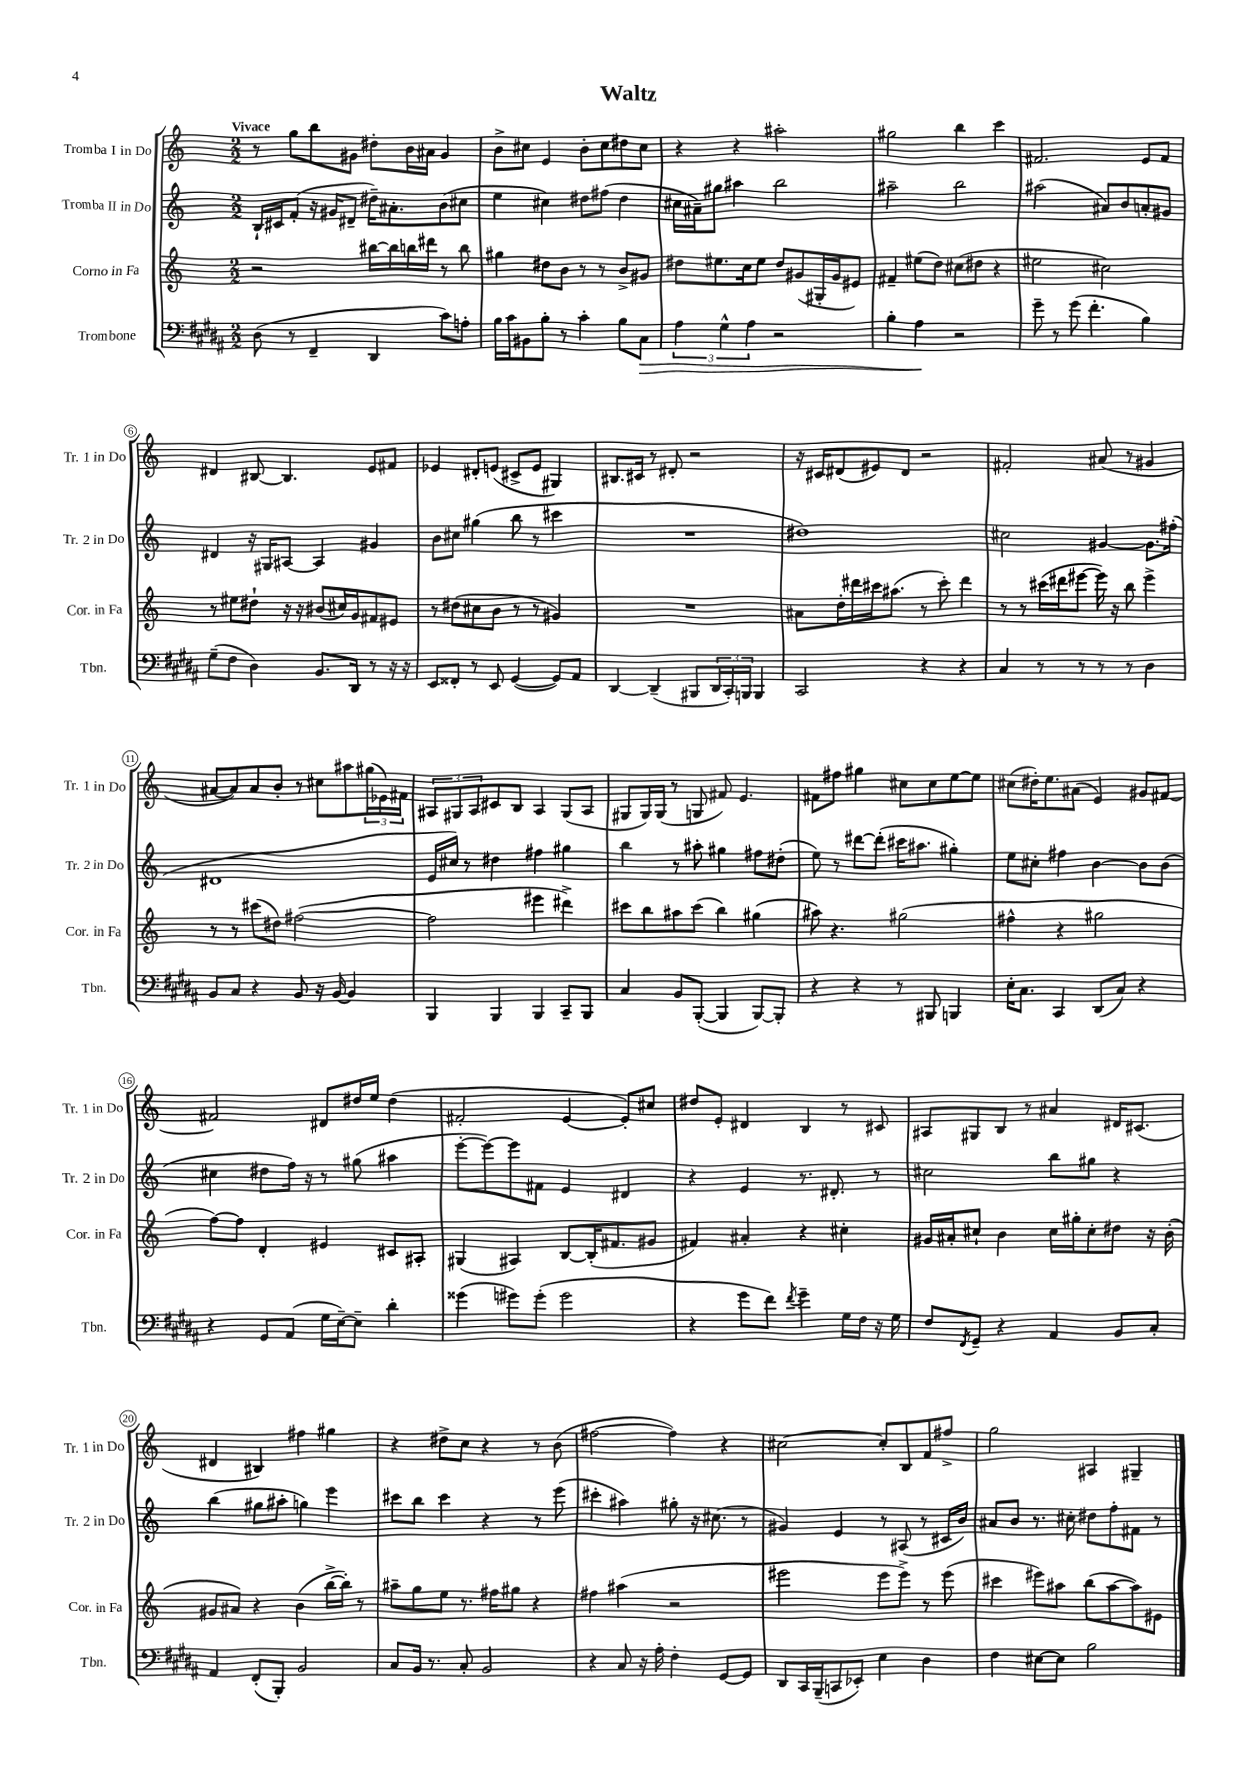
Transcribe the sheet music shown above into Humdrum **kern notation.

**kern	**dynam	**kern	**kern	**kern
*part4	*part4	*part3	*part2	*part1
*staff4	*staff4	*staff3	*staff2	*staff1
*I"Trombone	*	*I"Corno in Fa	*I"Tromba II in Do	*I"Tromba I in Do
*I'Tbn.	*	*I'Cor. in Fa	*I'Tr. 2 in Do	*I'Tr. 1 in Do
*clefF4	*	*clefG2	*clefG2	*clefG2
*k[f#c#g#d#a#]	*	*k[]	*k[]	*k[]
*M2/2	*	*M2/2	*M2/2	*M2/2
=1	=1	=1	=1	=1
!	!	!	!	!LO:TX:a:B:t=Vivace
(8D#\	.	2r	16B`/LL	8r
.	.	.	16c#X/J	.
8r	.	.	(8f'/J	8gg\L
4FF#~/	.	.	16r	8bb\
.	.	.	16g#X/KL	.
.	.	.	8d#X~/J	8g#X\J
4DD#/	.	[16bb#X\LL	16dd#X~\KL)	8dd#X'\L
.	.	16bb#\]	8.a#X'\	.
.	.	16bbn\	.	16b\L
.	.	16ddd#X\JJ	.	16a#X\JJ
8c#\L)	.	8r	(8b\	4g#/
8An'\J	.	8bb\	8cc#X\J	.
=2	=2	=2	=2	=2
16B\LL	.	4gg#X\	4ee\	8b^\L
16c#\J	.	.	.	.
8BB#X\	.	.	.	8cc#X\J
8B'\J	.	8dd#X\L	4cc#X\)	4e/
8r	.	8b\J	.	.
4c#'\	.	8r	8dd#X\L	8b'\L
.	.	8r	(8ff#X\J	8cc#\
8B\L	.	8b^/L	4dd#\	8dd#X\
!	!LO:HP:b	!	!	!
8C#\J	>	8g#X/J	.	8cc#\J
=3	=3	=3	=3	=3
6A#\	.	8dd#X\L	16cc#X\LL	4r
.	.	.	16a#X~\J)	.
.	.	8.ee#X\	8gg#X\J	.
6G#^^\	.	.	.	.
.	.	.	4aa#X\	4r
.	.	16cc\k	.	.
6A#\	.	.	.	.
.	.	8ee#\J	.	.
2r	.	8dd#/L	2bb\	2aa#X'\
.	.	(8g#X/	.	.
.	.	16G#X'/L	.	.
.	.	16g#/J	.	.
.	.	8e#X/J)	.	.
=4	=4	=4	=4	=4
4B'\	.	4f#X~/	2aa#X~\	2gg#X\
4A#\	.	(8ee#X\L	.	.
.	.	8dd\J)	.	.
2r	]	(8cc#X\L	2bb\	4bb\
.	.	8dd#X\J	.	.
.	.	4r	.	4ccc\
=5	=5	=5	=5	=5
8g#~\	.	2ee#X\	(2aa#X\	2.f#X/
8r	.	.	.	.
(8g#\	.	.	.	.
4.f#'\	.	.	.	.
.	.	2cc#X\)	8a#X/L)	.
.	.	.	8b/	.
4B\)	.	.	8an'/	8e/L
.	.	.	8g#X/J	8f#/J
!!LO:LB:g=z
=6	=6	=6	=6	=6
(8G#~\L	.	8r	4d#X/	4d#X/
8F#\J	.	8ee#X\L	.	.
4D#\)	.	8dd#X`\J	16r	[8B#X/
.	.	.	16G#X/KL	.
.	.	16r	[8A#X/J	4.B#/]
.	.	16r	.	.
8.BB/L	.	(8b#X/L	4A#/]	.
.	.	16cc#X/L)	.	.
16DD#/Jk	.	16g/J	.	.
8r	.	8f#X/	4g#X/	8e/L
16r	.	8e#X/J	.	8f#X/J
16r	.	.	.	.
=7	=7	=7	=7	=7
8EE/L	.	8r	8b\L	4e-X/
8FF##X'/J	.	(8dd#X\L	8cc#X\J	.
8r	.	8cc#X\	(4gg#X\	8d#X'/L
8EE/	.	8b\J	.	(8en/J
([4GG#/	.	8r	8bb\	8c#X^/L
.	.	8r	8r	8e/J
8GG#/L])	.	4g#X/)	4ccc#X\	4G#X/)
8AA#/J	.	.	.	.
=8	=8	=8	=8	=8
[4DD#/	.	1r	1r	8.B#X/L
.	.	.	.	16c#X/Jk
(4DD#~/]	.	.	.	8r
.	.	.	.	8d#X'/
8BBB#X/L	.	.	.	2r
24DD#/L	.	.	.	.
24CC#'/)	.	.	.	.
24BBBn/JJ	.	.	.	.
4BBB/	.	.	.	.
=9	=9	=9	=9	=9
2CC#/	.	8a#X\L	1dd#X)	16r
.	.	.	.	16c#X/KL
.	.	16dd'\L	.	(8d#X/
.	.	16ddd#X\	.	.
.	.	16ccc#X\J	.	8e#X/)
.	.	(8.aa#X\J	.	.
.	.	.	.	8d#/J
4r	.	8r	.	2r
.	.	8ccc#'\)	.	.
4r	.	4ddd#\	.	.
=10	=10	=10	=10	=10
4C#/	.	8r	2cc#X\	2f#X'/
.	.	8r	.	.
8r	.	(16ccc#X\LL	.	.
.	.	16ddd#X\J	.	.
8r	.	[8eee#X\J	.	.
8r	.	16eee#\])	[4g#X/	(8a#X/
.	.	16r	.	.
8r	.	8bb\	.	8r
4D#\	.	4eee#^\	8.g#\L]	4g#X/
.	.	.	(16ff#X'\Jk	.
!!LO:LB:g=z
=11	=11	=11	=11	=11
8BB/L	.	8r	1d#X	[8a#X/L
8C#/J	.	8r	.	8a#/])
4r	.	(8ccc#X\L	.	8a#/
.	.	8dd#X\J)	.	8b'/J
8BB/	.	([2ff#X\	.	8r
16r	.	.	.	8cc#X\L
[16BB/	.	.	.	.
4BB/]	.	.	.	8aa#X\
.	.	.	.	(24gg#X\L
.	.	.	.	24e-X\)
.	.	.	.	24f#X\JJ
=12	=12	=12	=12	=12
4BBB/	.	2ff#\]	16e/LL	12A#X/L
.	.	.	16cc#X/JJ)	.
.	.	.	.	12G#X/
.	.	.	8r	.
.	.	.	.	12A#/
4BBB/	.	.	4dd#X\	8c#X/
.	.	.	.	8B/J
4BBB/	.	4eee#X\	4ff#X\	4A#/
8CC#~/L	.	4ddd#X^\)	4gg#X\	(8G#/L
8BBB/J	.	.	.	8A#/J
=13	=13	=13	=13	=13
4C#/	.	8ccc#X\L	4bb\	8G#X/L
.	.	8bb\	.	16G#/L)
.	.	.	.	(16G#/JJ
8BB/L	.	8aa#X\	8r	8r
([8BBB'/J	.	(8ccc#\J	8aa#X'\	8Gn/
4BBB/]	.	4bb\)	4gg#X\	8f#X/)
.	.	.	.	4.e/
[8BBB/L)	.	(4gg#X\	8ff#X\L	.
8BBB'/J]	.	.	(8dd#X'\J	.
=14	=14	=14	=14	=14
4r	.	8aa#X\)	8ee\)	8f#X\L
.	.	4.r	8r	8ff#X\J
4r	.	.	[8ddd#X\L	4gg#X\
.	.	.	(8ddd#'\J]	.
8r	.	(2gg#X\	16ccc#X\KL	8cc#X\L
.	.	.	8.aa#X\J	.
8BBB#X/	.	.	.	8cc#\
4BBBn/	.	.	4gg#X'\)	[8ee\
.	.	.	.	8ee\J]
=15	=15	=15	=15	=15
16E'\KL	.	4ff#X^^\	8ee\L	(8cc#X\L
8.C#\J	.	.	.	.
.	.	.	8cc#X'\J	16dd#X'\K)
.	.	.	.	8.ee\
4CC#/	.	4r	4ff#X\	.
.	.	.	.	(8a#X\J
(8DD#/L	.	2gg#X\	[4b\	4e/)
8C#/J)	.	.	.	.
4r	.	.	8b\L]	8g#X/L
.	.	.	(8b\J	[8f#X/J
!!LO:LB:g=z
=16	=16	=16	=16	=16
4r	.	[8ff\L)	4cc#X\	2f#X/]
.	.	8ff\J]	.	.
8GG#/L	.	4d'/	8dd#X\L	.
(8AA#/J	.	.	16ff\Jk)	.
.	.	.	16r	.
16G#\LL	.	4e#X/	8r	8d#X/L
[16E~\J)	.	.	.	.
8E~\J]	.	.	(8gg#X\	16dd#X/L
.	.	.	.	16ee/JJ
4d#'\	.	8c#X/L	4aa#X\	(4dd#\
.	.	8A#X'/J	.	.
=17	=17	=17	=17	=17
(4g##X\	.	(4G#X/	[8eee'\L	2f#X'/
.	.	.	8eee\_)	.
8g#X\L)	.	4A#X/)	8eee\]	.
(8g#'\J	.	.	8f#X\J	.
2g#\	.	[8B/L	4e/	[4e/
.	.	(16B'/K]	.	.
.	.	8.f#X/	.	.
.	.	.	4d#X/	8e'/L])
.	.	8g#X/J	.	8cc#X/J
=18	=18	=18	=18	=18
4r	.	4f#X/)	4r	8dd#X/L
.	.	.	.	8e'/J
8g#\L	.	4a#X'/	4e/	4d#X/
8f#\J)	.	.	.	.
8qf#/	.	.	.	.
4g#~\	.	4r	8.r	4B/
.	.	.	8.d#X'/	.
16G#\LL	.	4cc#X'\	.	8r
16F#\JJ	.	.	.	.
16r	.	.	8r	8c#X/
16G#\	.	.	.	.
=19	=19	=19	=19	=19
8F#/L	.	16g#X/LL	2cc#X\	8A#X/L
.	.	16a#X'/J	.	.
8qFF#/	.	.	.	.
8GG#~/J	.	8cc#X`/J	.	8G#X/
4r	.	4b\	.	8B/J
.	.	.	.	8r
4AA#/	.	16cc#\LL	8bb\L	4a#X/
.	.	16gg#X'\J	.	.
.	.	8cc#'\	8gg#X\J	.
8BB/L	.	8dd#X\J	4r	16d#X/KL
.	.	.	.	(8.c#X/J
8C#'/J	.	16r	.	.
.	.	(16b'\	.	.
!!LO:LB:g=z
=20	=20	=20	=20	=20
4AA#/	.	8g#X/L	(4bb\	4d#X/
.	.	8a#X/J)	.	.
(8FF#'/L	.	4r	8gg#X\L	4B#X/)
8BBB'/J)	.	.	8aa#X'\J	.
2BB/	.	(4b\	4ggn\)	4ff#X\
.	.	[16bb^\LL	4eee\	4gg#X\
.	.	16bb'\JJ])	.	.
.	.	8r	.	.
=21	=21	=21	=21	=21
8C#/L	.	8aa#X~\L	8ccc#X\L	4r
16BB/Jk	.	8gg\	8bb\J	.
8.r	.	.	.	.
.	.	8ee\J	4ccc#\	8dd#X^\L
8C#'/	.	8.r	.	8cc\J
2BB/	.	.	4r	4r
.	.	16ff#X\KL	.	.
.	.	8gg#X\J	.	.
.	.	4r	8r	8r
.	.	.	(8eee\	(8b\
=22	=22	=22	=22	=22
4r	.	4ff#X\	4ccc#X'\	[2ff#X\
8C#/	.	(4aa#X\	4aa#X\)	.
16r	.	.	.	.
16A#'\	.	.	.	.
4F#'\	.	2r	8gg#X'\	4ff#\])
.	.	.	16r	.
.	.	.	(8.cc#X\	.
[8GG#/L	.	.	.	4r
8GG#/J]	.	.	8r	.
=23	=23	=23	=23	=23
8DD#/L	.	2eee#X\	4g#X/)	[2cc#X\
16CC#/L	.	.	.	.
(16BBB~/J	.	.	.	.
8CCn/	.	.	4e/	.
8EE-X'/J)	.	.	.	.
4E\	.	8eee#\L	8r	8cc#'/L]
.	.	8eee#^\J)	(8A#X/	8B/
4D#\	.	8r	8r	8f/
.	.	(8eee#\	16c#X/LL	8ff#X^/J
.	.	.	16b/JJ)	.
=24	=24	=24	=24	=24
4F#\	.	4ccc#X\	8a#X/L	2gg\
.	.	.	8b/J	.
[8E#X\L	.	8eee#X\L)	8.r	.
8E#\J]	.	8aa#X\J	.	.
.	.	.	16cc#X'\	.
2B\	.	(8bb\L	8dd#X\L	4A#X/
.	.	[8aa#\	8ff'\	.
.	.	8aa#\])	8f#X\J	4G#X~/
.	.	8e#X\J	8r	.
==	==	==	==	==
*-	*-	*-	*-	*-
